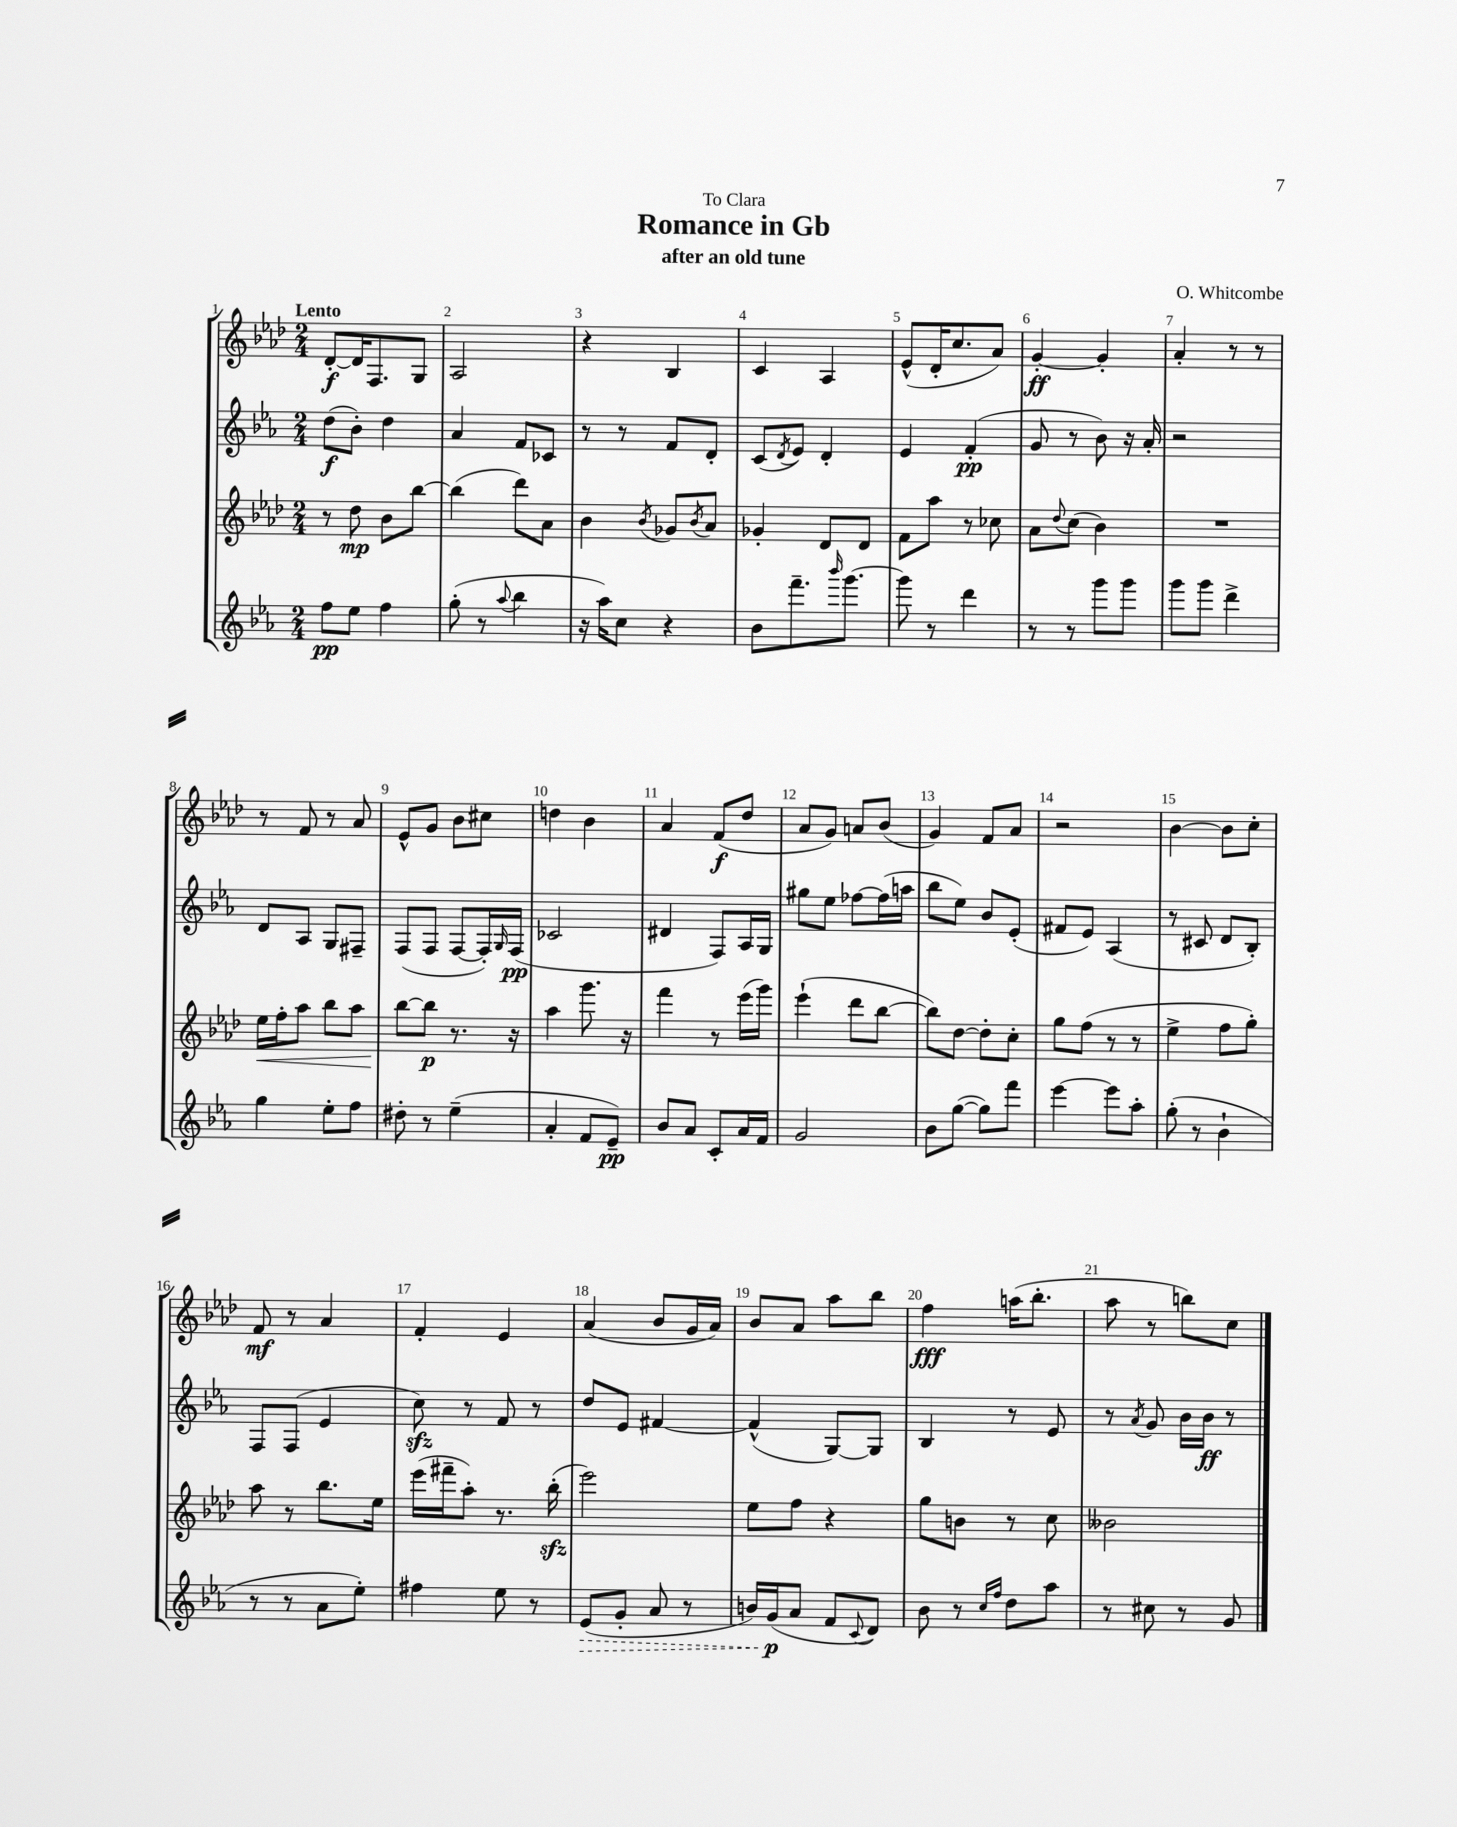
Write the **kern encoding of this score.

**kern	**dynam	**kern	**dynam	**kern	**dynam	**kern	**dynam
*part4	*part4	*part3	*part3	*part2	*part2	*part1	*part1
*staff4	*staff4	*staff3	*staff3	*staff2	*staff2	*staff1	*staff1
*clefG2	*	*clefG2	*	*clefG2	*	*clefG2	*
*k[b-e-a-]	*	*k[b-e-a-d-]	*	*k[b-e-a-]	*	*k[b-e-a-d-]	*
*M2/4	*	*M2/4	*	*M2/4	*	*M2/4	*
=1	=1	=1	=1	=1	=1	=1	=1
!	!	!	!	!	!	!LO:TX:a:B:t=Lento	!
8ff\L	pp	8r	.	(8dd\L	f	[8d-'/L	f
8ee-\J	.	8dd-\	mp	8b-'\J)	.	16d-/K]	.
.	.	.	.	.	.	8.F/	.
4ff\	.	8b-\L	.	4dd\	.	.	.
.	.	[8bb-\J	.	.	.	8G/J	.
=2	=2	=2	=2	=2	=2	=2	=2
(8gg'\	.	(4bb-\]	.	4a-/	.	2A-/	.
8r	.	.	.	.	.	.	.
8qqaa-/	.	.	.	.	.	.	.
4bb-\	.	8ddd-\L)	.	8f/L	.	.	.
.	.	8a-\J	.	8c-X/J	.	.	.
=3	=3	=3	=3	=3	=3	=3	=3
16r	.	4b-\	.	8r	.	4r	.
16aa-\KL)	.	.	.	.	.	.	.
8cc\J	.	.	.	8r	.	.	.
.	.	8qb-/	.	.	.	.	.
4r	.	8g-X/L	.	8f/L	.	4B-/	.
.	.	8qb-/	.	.	.	.	.
.	.	8a-/J	.	8d'/J	.	.	.
=4	=4	=4	=4	=4	=4	=4	=4
8b-\L	.	4g-X'/	.	(8c/L	.	4c/	.
.	.	.	.	8qd/	.	.	.
8.fff~\	.	.	.	8e-/J)	.	.	.
.	.	8d-/L	.	4d'/	.	4A-/	.
16qqbbb-/	.	.	.	.	.	.	.
[8.ggg\J	.	.	.	.	.	.	.
.	.	8d-/J	.	.	.	.	.
=5	=5	=5	=5	=5	=5	=5	=5
8ggg\]	.	8f\L	.	4e-/	.	(8e-^^/L	.
8r	.	8aa-\J	.	.	.	16d-'/K	.
.	.	.	.	.	.	8.cc/	.
4ddd\	.	8r	.	(4f'/	pp	.	.
.	.	8cc-X\	.	.	.	8a-/J)	.
=6	=6	=6	=6	=6	=6	=6	=6
8r	.	8a-\L	.	8g/	.	[4g'/	ff
.	.	8qqdd-/	.	.	.	.	.
8r	.	(8cc\J	.	8r	.	.	.
8ggg\L	.	4b-\)	.	8b-\)	.	4g'/]	.
8ggg\J	.	.	.	16r	.	.	.
.	.	.	.	16a-'/	.	.	.
=7	=7	=7	=7	=7	=7	=7	=7
8ggg\L	.	2r	.	2r	.	4a-'/	.
8ggg\J	.	.	.	.	.	.	.
4ddd^\	.	.	.	.	.	8r	.
.	.	.	.	.	.	8r	.
!!LO:LB:g=z
=8	=8	=8	=8	=8	=8	=8	=8
!	!	!	!LO:HP:b	!	!	!	!
4gg\	.	16ee-\LL	<	8d/L	.	8r	.
.	.	16ff'\J	.	.	.	.	.
.	.	8aa-\J	.	8A-/J	.	8f/	.
8ee-'\L	.	8bb-\L	.	8G/L	.	8r	.
8ff\J	.	8aa-\J	.	8F#X~/J	.	8a-/	.
=9	=9	=9	=9	=9	=9	=9	=9
8dd#X'\	.	[8bb-\L	.	(8F/L	.	8e-^^/L	.
8r	.	8bb-\J]	[ p	8F/J	.	8g/J	.
(4ee-~\	.	8.r	.	[8F/L	.	8b-\L	.
.	.	.	.	16F'/L])	.	8cc#X\J	.
.	.	.	.	16qqG/	.	.	.
.	.	16r	.	(16F/JJ	pp	.	.
=10	=10	=10	=10	=10	=10	=10	=10
4a-'/	.	4aa-\	.	2c-X/	.	4ddn\	.
8f/L	.	8.ggg\	.	.	.	4b-\	.
8e-~/J)	pp	.	.	.	.	.	.
.	.	16r	.	.	.	.	.
=11	=11	=11	=11	=11	=11	=11	=11
8b-/L	.	4fff\	.	4d#X/	.	4a-/	.
8a-/J	.	.	.	.	.	.	.
8c'/L	.	8r	.	8F/L)	.	(8f/L	f
16a-/L	.	(16eee-\LL	.	16A-/L	.	8dd-/J	.
16f/JJ	.	16ggg\JJ)	.	16G/JJ	.	.	.
=12	=12	=12	=12	=12	=12	=12	=12
2g/	.	(4eee-`\	.	8gg#X\L	.	8a-/L	.
.	.	.	.	8ee-\J	.	8g/J)	.
.	.	8ddd-\L	.	[8ff-X\L	.	8an/L	.
.	.	[8bb-\J	.	(16ff-\L]	.	(8b-/J	.
.	.	.	.	16aan\JJ	.	.	.
=13	=13	=13	=13	=13	=13	=13	=13
8b-\L	.	8bb-\L])	.	8bb-\L	.	4g/)	.
([8gg\J	.	[8dd-\J	.	8ee-\J)	.	.	.
8gg\L])	.	8dd-'\L]	.	8b-/L	.	8f/L	.
8fff\J	.	8cc'\J	.	(8e-'/J	.	8a-/J	.
=14	=14	=14	=14	=14	=14	=14	=14
[4eee-\	.	8gg\L	.	8f#X/L	.	2r	.
.	.	(8ff\J	.	8e-/J)	.	.	.
8eee-\L]	.	8r	.	(4A-/	.	.	.
8aa-'\J	.	8r	.	.	.	.	.
=15	=15	=15	=15	=15	=15	=15	=15
(8gg'\	.	4ee-^\	.	8r	.	[4b-\	.
8r	.	.	.	8c#X/	.	.	.
4b-`\	.	8ff\L	.	8d/L	.	8b-\L]	.
.	.	8gg'\J)	.	8B-'/J)	.	8cc'\J	.
!!LO:LB:g=z
=16	=16	=16	=16	=16	=16	=16	=16
8r	.	8aa-\	.	8F/L	.	8f/	mf
8r	.	8r	.	(8F/J	.	8r	.
8a-\L	.	8.bb-\L	.	4e-/	.	4a-/	.
8ee-'\J)	.	.	.	.	.	.	.
.	.	16ee-\Jk	.	.	.	.	.
=17	=17	=17	=17	=17	=17	=17	=17
4ff#X\	.	(16eee-\LL	.	8cczz\)	.	4f'/	.
.	.	16fff#X~\J	.	.	.	.	.
.	.	8aa-'\J)	.	8r	.	.	.
8ee-\	.	8.r	.	8f/	.	4e-/	.
8r	.	.	.	8r	.	.	.
.	.	(16bb-zz'\	.	.	.	.	.
=18	=18	=18	=18	=18	=18	=18	=18
!	!LO:HP:b	!	!	!	!	!	!
(8e-/L	>	2eee-\)	.	8dd/L	.	(4a-/	.
8g'/J	.	.	.	8e-/J	.	.	.
8a-/	.	.	.	[4f#X/	.	8b-/L	.
8r	.	.	.	.	.	16g/L	.
.	.	.	.	.	.	16a-/JJ)	.
=19	=19	=19	=19	=19	=19	=19	=19
16bn/LL)	.	8ee-\L	.	(4f#^^/]	.	8b-/L	.
(16g/J	p	.	.	.	.	.	.
8a-/J	]	8ff\J	.	.	.	8a-/J	.
8f/L	.	4r	.	[8G/L)	.	8aa-\L	.
8qqc/	.	.	.	.	.	.	.
8d/J)	.	.	.	8G/J]	.	8bb-\J	.
=20	=20	=20	=20	=20	=20	=20	=20
8b-\	.	8gg\L	.	4B-/	.	4ff\	fff
8r	.	8bn\J	.	.	.	.	.
16qqcc/LL	.	.	.	.	.	.	.
16qqff/JJ	.	.	.	.	.	.	.
8dd\L	.	8r	.	8r	.	(16aan\KL	.
.	.	.	.	.	.	8.bb-'\J	.
8aa-\J	.	8cc\	.	8e-/	.	.	.
=21	=21	=21	=21	=21	=21	=21	=21
8r	.	2b--X\	.	8r	.	8aa-\	.
.	.	.	.	8qa-/	.	.	.
8cc#X\	.	.	.	8g/	.	8r	.
8r	.	.	.	16b-\LL	.	8bbn\L)	.
.	.	.	.	16b-\JJ	ff	.	.
8g/	.	.	.	8r	.	8cc\J	.
==	==	==	==	==	==	==	==
*-	*-	*-	*-	*-	*-	*-	*-
